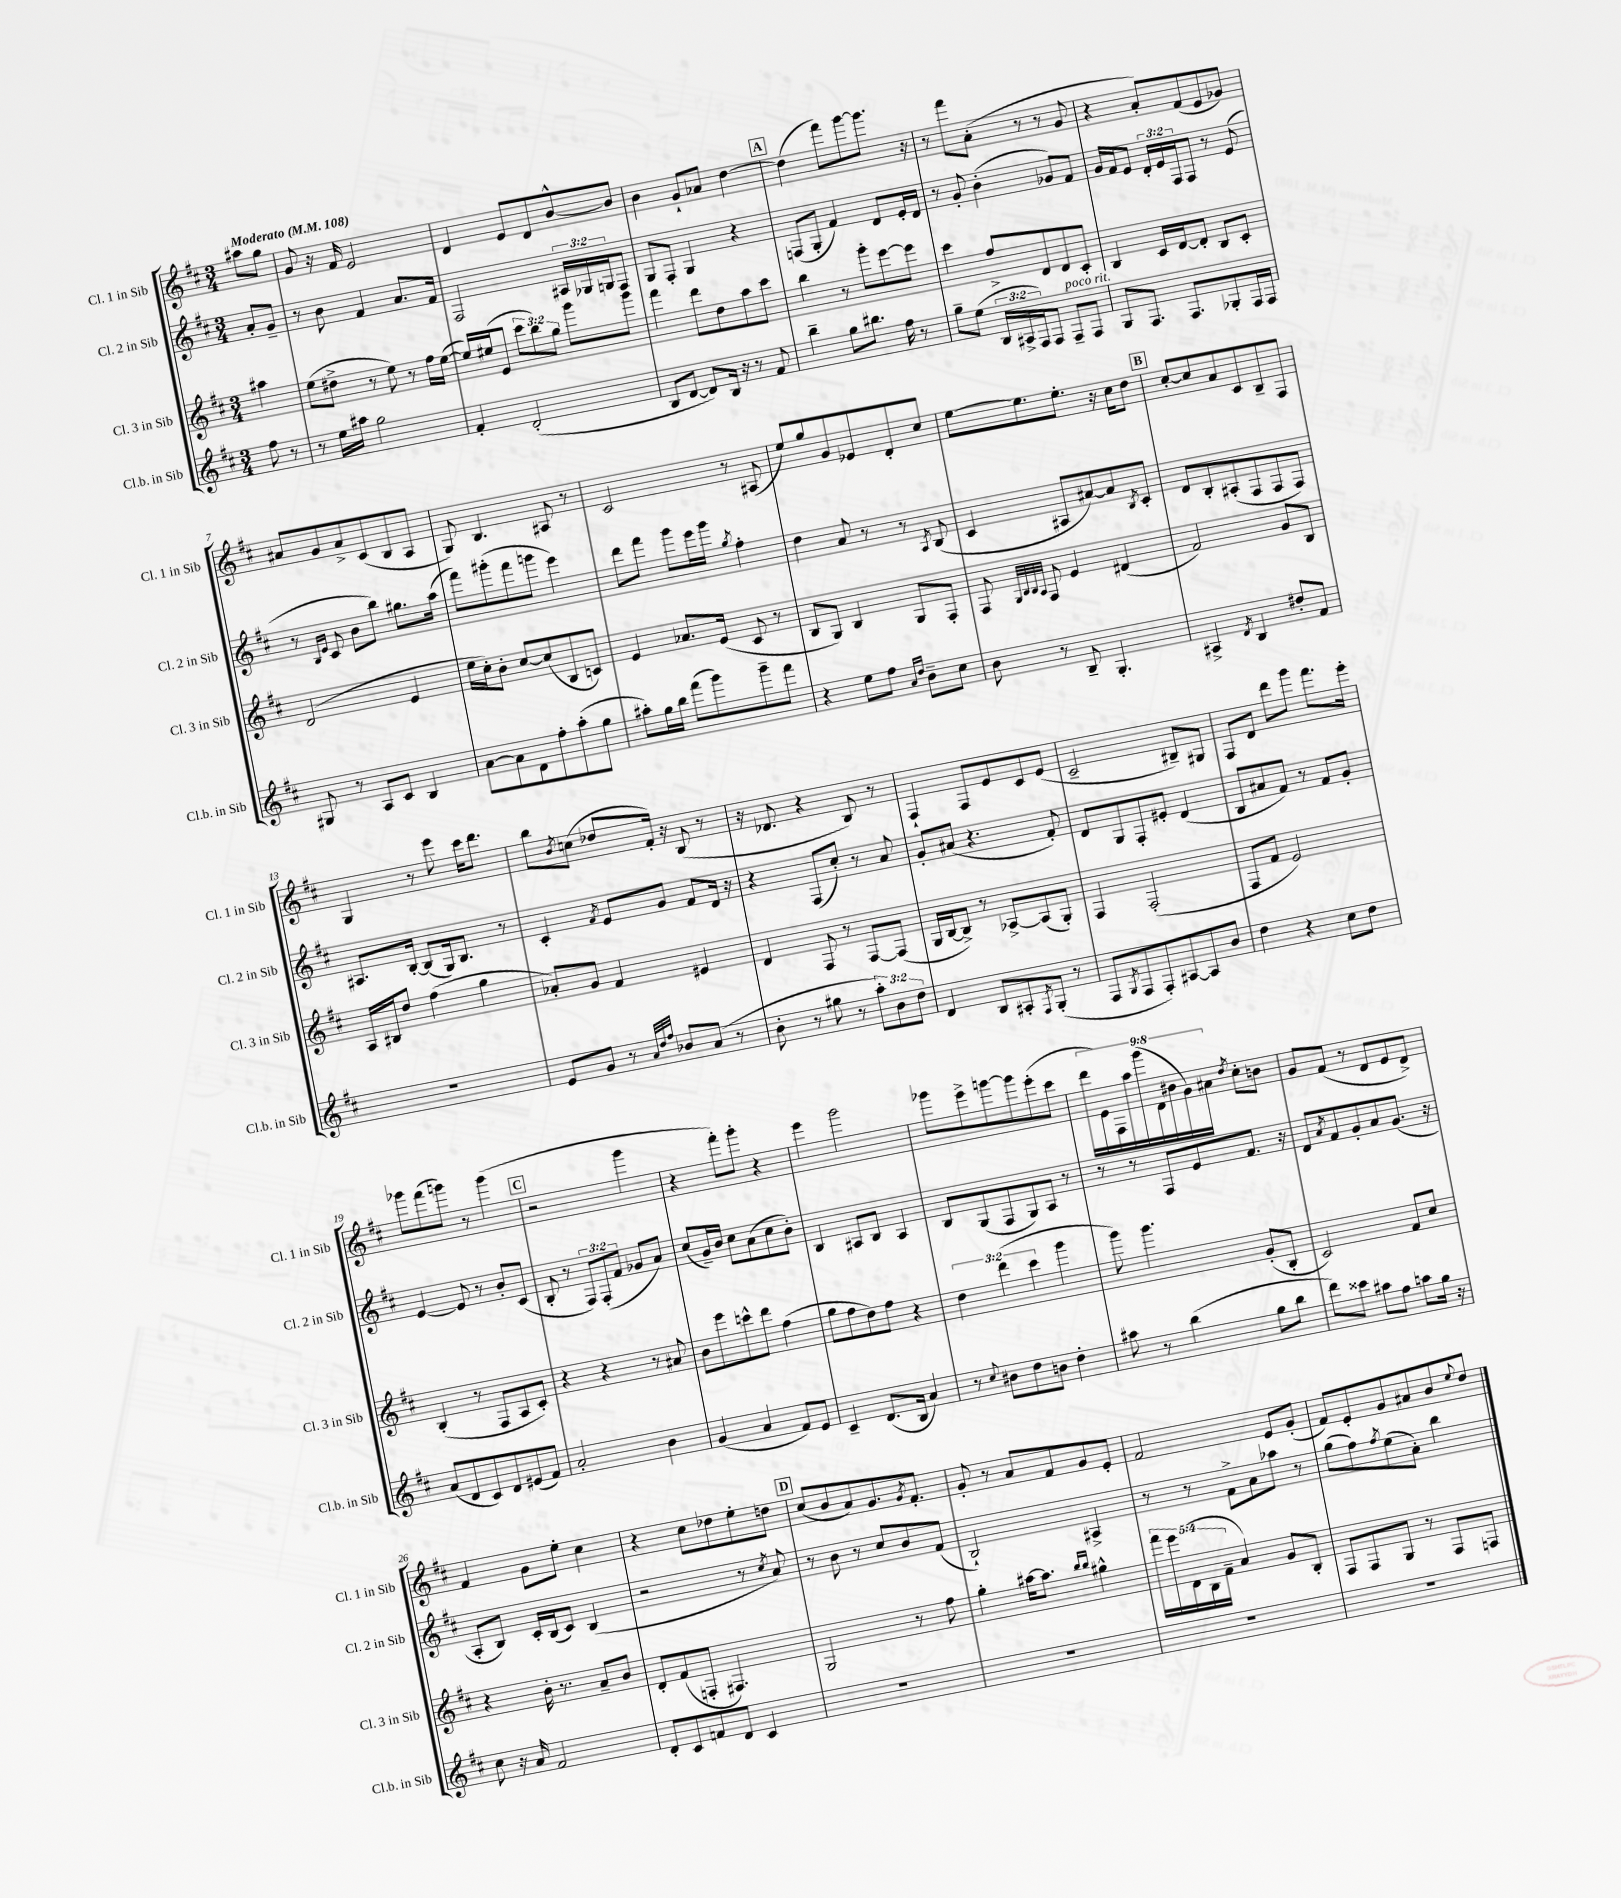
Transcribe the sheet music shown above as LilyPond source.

<<
\new StaffGroup <<
\new Staff = "s0" \with { instrumentName = "Cl. 1 in Sib" shortInstrumentName = "Cl. 1 in Sib" } {
    \clef treble \key d \major \numericTimeSignature \time 3/4 \override Staff.TupletNumber.text = #tuplet-number::calc-fraction-text \partial 4 \tempo "Moderato" 4 = 108
    ais''8 g''8 |
    g'8 r16 fis'16 e'2 |
    d'4 e'8 d'8 b'8~-^ b'8 |
    b'4 g'8-! aes'8 d''4~ |
    \mark \markup { \box "A" } d''4( fis'''8) g'''8~ g'''8. r16 |
    r8 fis'''8 a'8-.( r8 r8 g'8 |
    r4 a'8-.) fis'8( e'8 ges'8) |
    ais'8 g'8 ais'8-> cis'8( b8 a8 |
    g8) b4. ais8 r8 |
    cis'2 r8 ais8( |
    e''8) g''8 g'8 ees'8 d'8-. cis''8 |
    e''8~ e''8. e''8.-. r16 cis''16 d''8 |
    \mark \markup { \box "B" } cis''8~-. cis''8 a'8 cis'8 b8-- fis8 |
    g4 r8 e'''8 cis'''16 d'''8. |
    b''8 \acciaccatura { b'8 } c''8( des''8 fis'16-.) r16 b8( r8 |
    r16 des'8. r4 b8) r8 |
    fis4-! fis8 e'8 cis'8 e'8( |
    cis'2-- bis8--) gis8 |
    fis8 d'8 d'''8 g'''8 fis'''8. e'''16-. |
    ges'''8 fis'''8( g'''8) r8 g'''4( |
    \mark \markup { \box "C" } r2 g'''4 |
    r4 fis'''8-.) g'''8-. r4 |
    e'''4 g'''2 |
    ges'''8 e'''8-> g'''8~ g'''8 e'''8-.( cis'''8 |
    \tuplet 9/8 { d'''16 e'16) fis16 a''16 g'''16( d'16 bis'16 g'16) ais'16 } \acciaccatura { d''8 } cis''8-. b'8 |
    g'8 fis'8( r8 d'8 e'8 d'8->) |
    fis'4 g'8 e''8-. cis''4 |
    r4 cis''8 des''8 e''8-. d''8 |
    \mark \markup { \box "D" } cis''8( b'8 a'8) g'8. \acciaccatura { g'8 } fis'8.-. |
    g'8-. r8 a'8 fis'8 g'8 e'8-. |
    fis'2 e'8 g'8-.( |
    fis'8) e'8-. g'8 ais'8 b'8 \appoggiatura { e''8 } d''8 \bar "|." |
}
\new Staff = "s1" \with { instrumentName = "Cl. 2 in Sib" shortInstrumentName = "Cl. 2 in Sib" } {
    \clef treble \key d \major \numericTimeSignature \time 3/4 \override Staff.TupletNumber.text = #tuplet-number::calc-fraction-text \partial 4
    a'8-. g'8-- |
    r8 b'8 fis'4 a'8. fis'16 |
    fis2 \tuplet 3/2 { ais16 ges16 g16 } fis8 |
    g8 fis8-. g4 r4 |
    \mark \markup { \box "A" } f8( g8-. fis'4) d'8 e'16-. d'16 |
    r8 g'8-. b'4-.( ges'8) fis'8 |
    g'16 fis'16 e'8 \tuplet 3/2 { d'16-. e'16 fis16 } fis8 r8 e'8( |
    r8 \grace { b16 e'16 } cis'8 b'8 b''8) gis''8. a''16( |
    fis'''8) gis'''8-.( fis'''8 g'''8 e'''4) |
    d'''8 fis'''8 g'''8 e'''16 g'''16 \acciaccatura { g''8 } fis''4-. |
    d''4 a'8 r8 r8 \acciaccatura { a8 } b8( |
    cis'4 ais8 ais'8~) ais'8 \acciaccatura { b8 } cis'8-. |
    \mark \markup { \box "B" } d'8 b8-. ais8-.( fis8 fis8 fis8) |
    ais8. b16~-. b8( g16) b8. r8 |
    cis'4-. \acciaccatura { fis'8 } e'8 g'8 fis'8 d'16 r16 |
    r4 fis8( cis''8-.) r8 a'8 |
    g'8-. ais'8( r4. fis'8-.) |
    d'8 g8 fis8-. eis'8-. d'4( |
    b8 ais'8 fis'8) r8 fis'8 g'8-. |
    e'4~ e'8 r8 b'8-. cis'8( |
    \mark \markup { \box "C" } b8-. r8 \tuplet 3/2 { fis8) fis8-.( fis'8 } ges'8 a'8) |
    cis''8( g'16--) b'16 cis''8 a'8( cis''8 b'8-.) |
    b4 ais8 b8 ais4 |
    b8 g8( fis8 g8) a8 r8 |
    r8 r8 fis8 e'8 fis'8. r16 |
    d'8 \acciaccatura { a'8 } fis'8 g'8-. a'8 g'8.( r16 |
    a8-. b8) cis'16-. b16( cis'8) b4( |
    r2 r8 \acciaccatura { cis''8 } a'8) |
    \mark \markup { \box "D" } r8 b'8 r8 cis''8 b'8 fis'8( |
    b2-!) ais4-> |
    r8 r8 fis'8-> a'8 aes''8 r8 |
    g''8( fis''8) \acciaccatura { fis''8 } e''8( a'8-.) b''4 \bar "|." |
}
\new Staff = "s2" \with { instrumentName = "Cl. 3 in Sib" shortInstrumentName = "Cl. 3 in Sib" } {
    \clef treble \key d \major \numericTimeSignature \time 3/4 \override Staff.TupletNumber.text = #tuplet-number::calc-fraction-text \partial 4
    ais''4 |
    e''8( dis''8-> r8 e''8) r8 fis''16 e''16~( |
    e''16) eis''16( e'8 \tuplet 3/2 { cis'''8 b''8) g''8 } g'''8 g'''8 |
    fis'''4 d'''8 d''8 a''8 cis'''8 |
    \mark \markup { \box "A" } b''4 r8 g'''8-. e'''8~ e'''8 |
    cis'''4 fis''8-> d'8 d'8 cis'8-. |
    b4 cis'16 d'16~ d'8-. b8 cis'8-. |
    d'2( e'4 |
    e''16 cis''16-.) b'8-. cis''8~ cis''8( b8 c'8) |
    e'4 aes'8. e'16( cis'8 r8 |
    b8 g8) b4 g8 fis8-. |
    fis8 \grace { g32 b32 b32 a32 } fis8 e'4 dis'4( |
    \mark \markup { \box "B" } fis'2) g'8 b8 |
    a16 bis16 d''8 fis''4( g''4 |
    aes'8-.) g'8 fis'4 eis'4 |
    d'4 fis8 r8 fis8~ fis8( |
    g16 b16~ b8->) r8 aes8~-> aes8( g8-.) |
    fis4 fis2-.( |
    fis8 fis'8 e'2) |
    b4-.( r8 fis8 a8 cis'8-.) |
    \mark \markup { \box "C" } r4 r4 r8 ais'8 |
    b'8 e'''8 c'''8-^ d'''8 fis''4( |
    g''8 fis''8 d''8) fis''8 r4 |
    \tuplet 3/2 { d''4 d'''4( cis'''4 } g'''4 |
    g'''8) g'''4. g'8-.( b8-. |
    cis'2) fis'8 cis''8 |
    r4 b'16-. r8. a'8-- b'8 |
    d'8-. fis'8( f8-. fis4.) |
    \mark \markup { \box "D" } g2 r8 fis''8 |
    g''4-. ais''16~ ais''8. \grace { b''16 b''16 } gis''4-^ |
    \tuplet 5/4 { fis'''16 e'''16 d'16( b16 fis'16-- } a'4) g'8 b8-. |
    fis8 fis8 g8 r8 fis8 f8 \bar "|." |
}
\new Staff = "s3" \with { instrumentName = "Cl.b. in Sib" shortInstrumentName = "Cl.b. in Sib" } {
    \clef treble \key d \major \numericTimeSignature \time 3/4 \override Staff.TupletNumber.text = #tuplet-number::calc-fraction-text \partial 4
    fis''8 r8 |
    r8 e''16 ais''16 g''2 |
    fis'4-. d'2-.( |
    b8 d'8~ d'8) b16 r16 r8 fis'8 |
    \mark \markup { \box "A" } b''4-- g''8 bis''8. fis''16 r8 |
    g''8-- e''8( \tuplet 3/2 { b16 ais16-> fis16) } fis8 fis8--^\markup { \italic "poco rit." } fis8 |
    g8 fis8. fis8. ges8-. fis16 fis16 |
    gis8 r8 a8 cis'8 b4 |
    a'8~ a'8 d'8 fis''8-. a''8-.( g''8 |
    ais''8-.) g''16 b''16 fis'''8( g'''8) g'''8-- fis'''8 |
    r4 e''8 fis''8 \grace { a'16 d''16 } b'8-- cis''8 |
    b'8 r8 b8-- g4.-. |
    \mark \markup { \box "B" } ais4-> \acciaccatura { d'8 } b4 dis''8-. fis'8 |
    R2. |
    e'8 g'8 r8 \grace { a'32 d''32 fis''32 } bes'8 a'8( r8 |
    b'8-. r8 gis''8 r8 \tuplet 3/2 { a''8-.) b'8 d''8 } |
    d'4 b8 ais8-. \acciaccatura { fis8 } g8-.( r8 |
    fis8 \acciaccatura { g8 } fis8 fis8-.) ais8~ ais8 b'8 |
    d''4 r4 cis''8 d''8 |
    a'8( d'8 cis'8) d'8 eis'8( fis'8) |
    \mark \markup { \box "C" } a'2-. b'4 |
    g'4( a'4 fis'8) e'8 |
    cis'4-- d'8.( b16 a'4) |
    r8 \appoggiatura { cis''8 } bis'8 d''8 b'8 d''4-. |
    ais''8 r8 b''4( g''8 b''8 |
    d'''8) cisis'''8 ais''8 fis''8 a''8 g''16 r16 |
    cis''8 r16 a'16 fis'2 |
    d'8-. cis'8 f'8 d'8 cis'4 |
    \mark \markup { \box "D" } R2. |
    R2. |
    R2. |
    R2. \bar "|." |
}
>>
>>
